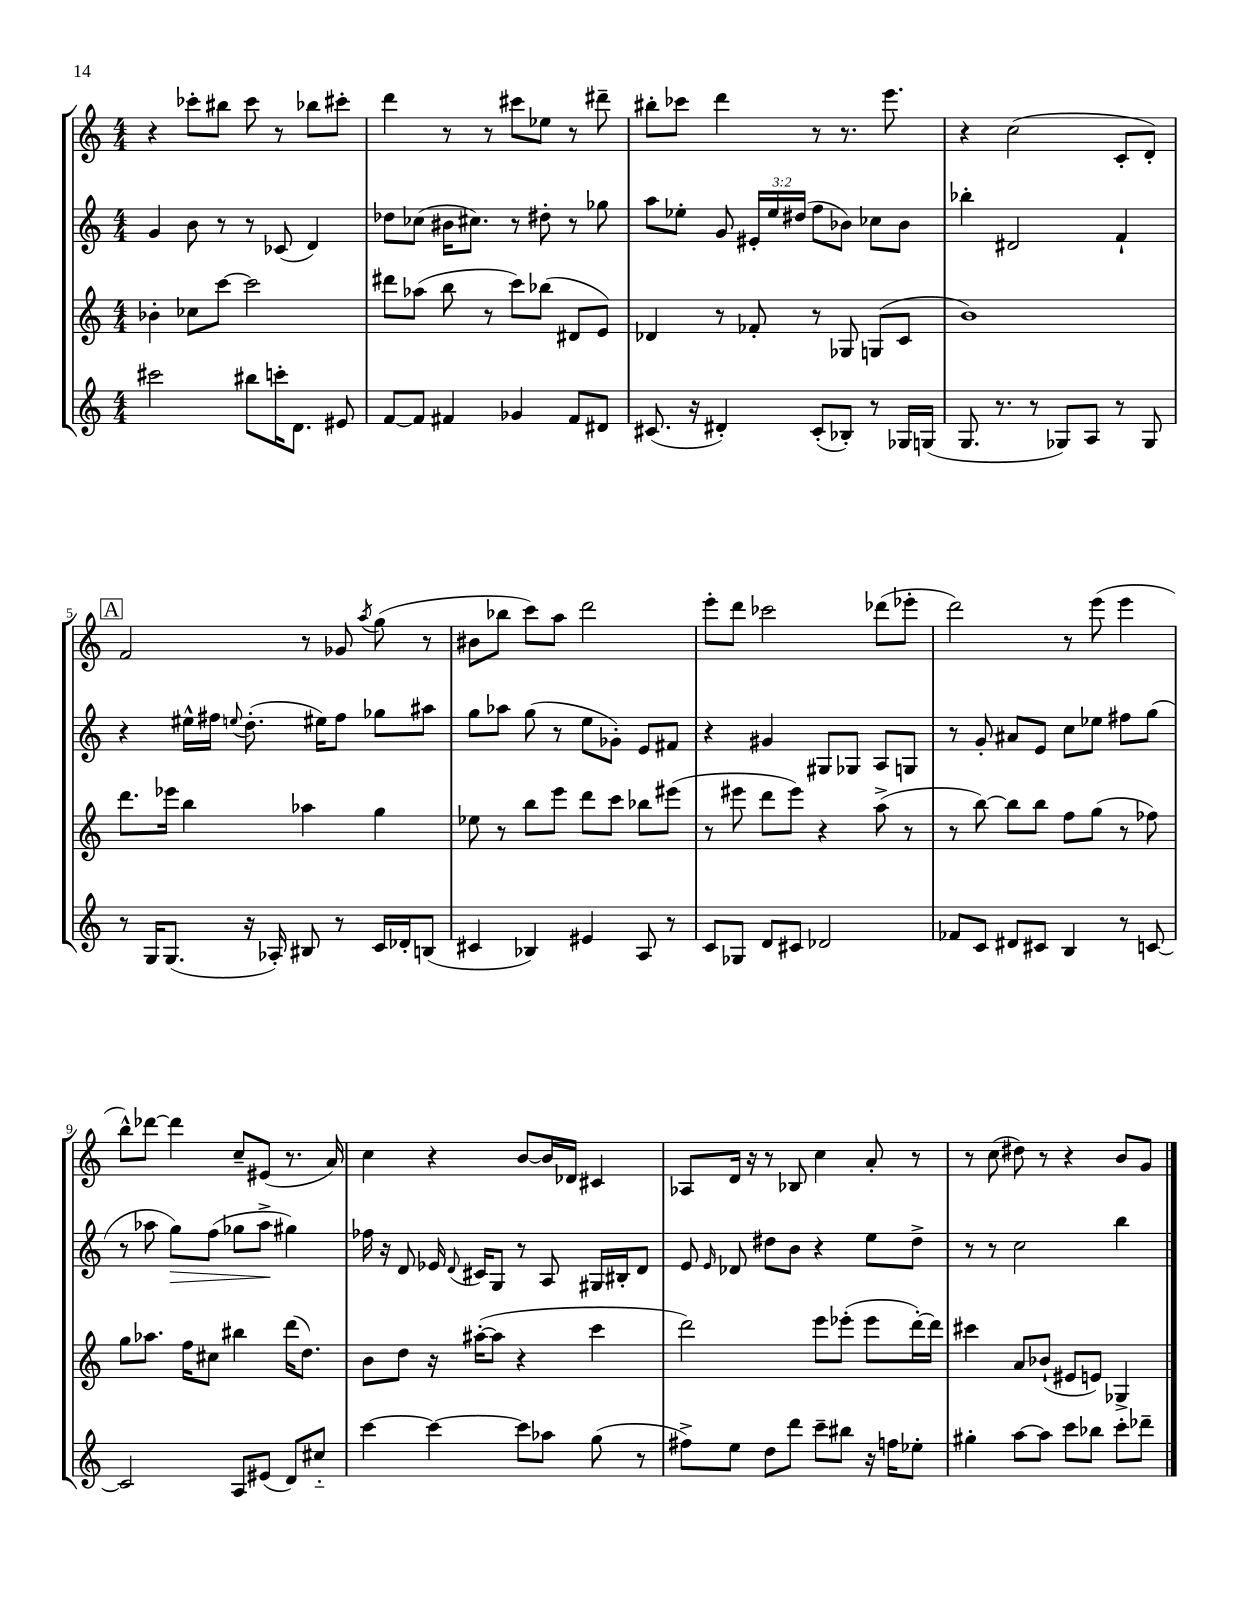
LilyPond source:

<<
\new StaffGroup <<
\new Staff = "s0" {
    \clef treble \key c \major \numericTimeSignature \time 4/4
    \autoBeamOff r4 ces'''8[-. bis''8] ces'''8 r8 bes''8[ cis'''8]-. |
    d'''4 r8 r8 cis'''8[ ees''8] r8 dis'''8-- |
    bis''8[-. ces'''8] d'''4 r8 r8. e'''8. |
    r4 c''2( c'8[-. d'8]-.) |
    \mark \markup { \box "A" } f'2 r8 ges'8 \acciaccatura { a''8 } g''8( r8 |
    bis'8[ bes''8] c'''8[) a''8] d'''2 |
    e'''8[-. d'''8] ces'''2 des'''8[( ees'''8]-. |
    d'''2) r8 e'''8( e'''4 |
    b''8[-^) des'''8]~ des'''4 c''8[-- eis'8]( r8. a'16) |
    c''4 r4 b'8[~ b'16 des'16] cis'4 |
    aes8[ d'16] r16 r8 bes8 c''4 a'8-. r8 |
    r8 c''8( dis''8) r8 r4 b'8[ g'8] \bar "|." |
}
\new Staff = "s1" {
    \clef treble \key c \major \numericTimeSignature \time 4/4 \override Staff.TupletNumber.text = #tuplet-number::calc-fraction-text
    \autoBeamOff g'4 b'8 r8 r8 ces'8( d'4) |
    des''8[ ces''8]( bis'16[ cis''8.]) r8 dis''8-. r8 ges''8 |
    a''8[ ees''8]-. g'8 \tuplet 3/2 { eis'16[-. ees''16 dis''16]( } f''8[ bes'8]) ces''8[ bes'8] |
    bes''4-. dis'2 f'4-! |
    \mark \markup { \box "A" } r4 eis''16[-^ fis''16] \appoggiatura { e''8 } d''8.-.( eis''16[) fis''8] ges''8[ ais''8] |
    g''8[ aes''8] g''8( r8 e''8[ ges'8]-.) e'8[ fis'8] |
    r4 gis'4 gis8[ ges8] a8[ g8] |
    r8 g'8-. ais'8[ e'8] c''8[ ees''8] fis''8[ g''8]( |
    r8 aes''8 g''8[\>) f''8]( ges''8[ aes''8]->\! gis''4) |
    fes''16 r16 d'8 ees'16 \appoggiatura { d'8 } cis'16[ g8] r8 a8 gis16[ bis16-. d'8] |
    e'8 \grace { e'16 } des'8 dis''8[ b'8] r4 e''8[ dis''8]-> |
    r8 r8 c''2 b''4 \bar "|." |
}
\new Staff = "s2" {
    \clef treble \key c \major \numericTimeSignature \time 4/4
    \autoBeamOff bes'4-. ces''8[ c'''8]~ c'''2 |
    dis'''8[ aes''8]( b''8 r8 c'''8[) bes''8]( dis'8[ e'8]) |
    des'4 r8 fes'8-. r8 ges8 g8[( c'8] |
    b'1) |
    \mark \markup { \box "A" } d'''8.[ ees'''16] b''4 aes''4 g''4 |
    ees''8 r8 b''8[ e'''8] d'''8[ c'''8] bes''8[ eis'''8]( |
    r8 eis'''8 d'''8[ eis'''8]) r4 a''8->( r8 |
    r8 b''8~) b''8[ b''8] f''8[ g''8]( r8 fes''8) |
    g''8[ aes''8.] f''16[ cis''8] bis''4 d'''16[( d''8.]) |
    b'8[ d''8] r16 ais''16[~-.( ais''8] r4 c'''4 |
    d'''2) e'''8[ ees'''8]-.( ees'''8[ d'''16~-.) d'''16] |
    cis'''4 a'8[ bes'8]-!( eis'8[ e'8]) ges4-> \bar "|." |
}
\new Staff = "s3" {
    \clef treble \key c \major \numericTimeSignature \time 4/4
    \autoBeamOff cis'''2 bis''8[ c'''16-. d'8.] eis'8 |
    f'8[~ f'8] fis'4 ges'4 fis'8[ dis'8] |
    cis'8.( r16 dis'4-.) cis'8[-.( bes8]-.) r8 ges16[ g16]( |
    g8. r8. r8 ges8[) a8] r8 ges8 |
    \mark \markup { \box "A" } r8 g16[ g8.]( r16 aes16-.) bis8 r8 c'16[ des'16-. b8]( |
    cis'4 bes4) eis'4 a8 r8 |
    c'8[ ges8] d'8[ cis'8] des'2 |
    fes'8[ c'8] dis'8[ cis'8] b4 r8 c'8~ |
    c'2 a8[ eis'8]( d'8[) cis''8]-_ |
    c'''4~ c'''4~ c'''8[ aes''8] g''8( r8 |
    fis''8[->) e''8] d''8[ d'''8] c'''8[-- bis''8] r16 f''16[ ees''8]-. |
    gis''4-. a''8[~ a''8] c'''8[ bes''8] c'''8[-. des'''8]-- \bar "|." |
}
>>
>>
